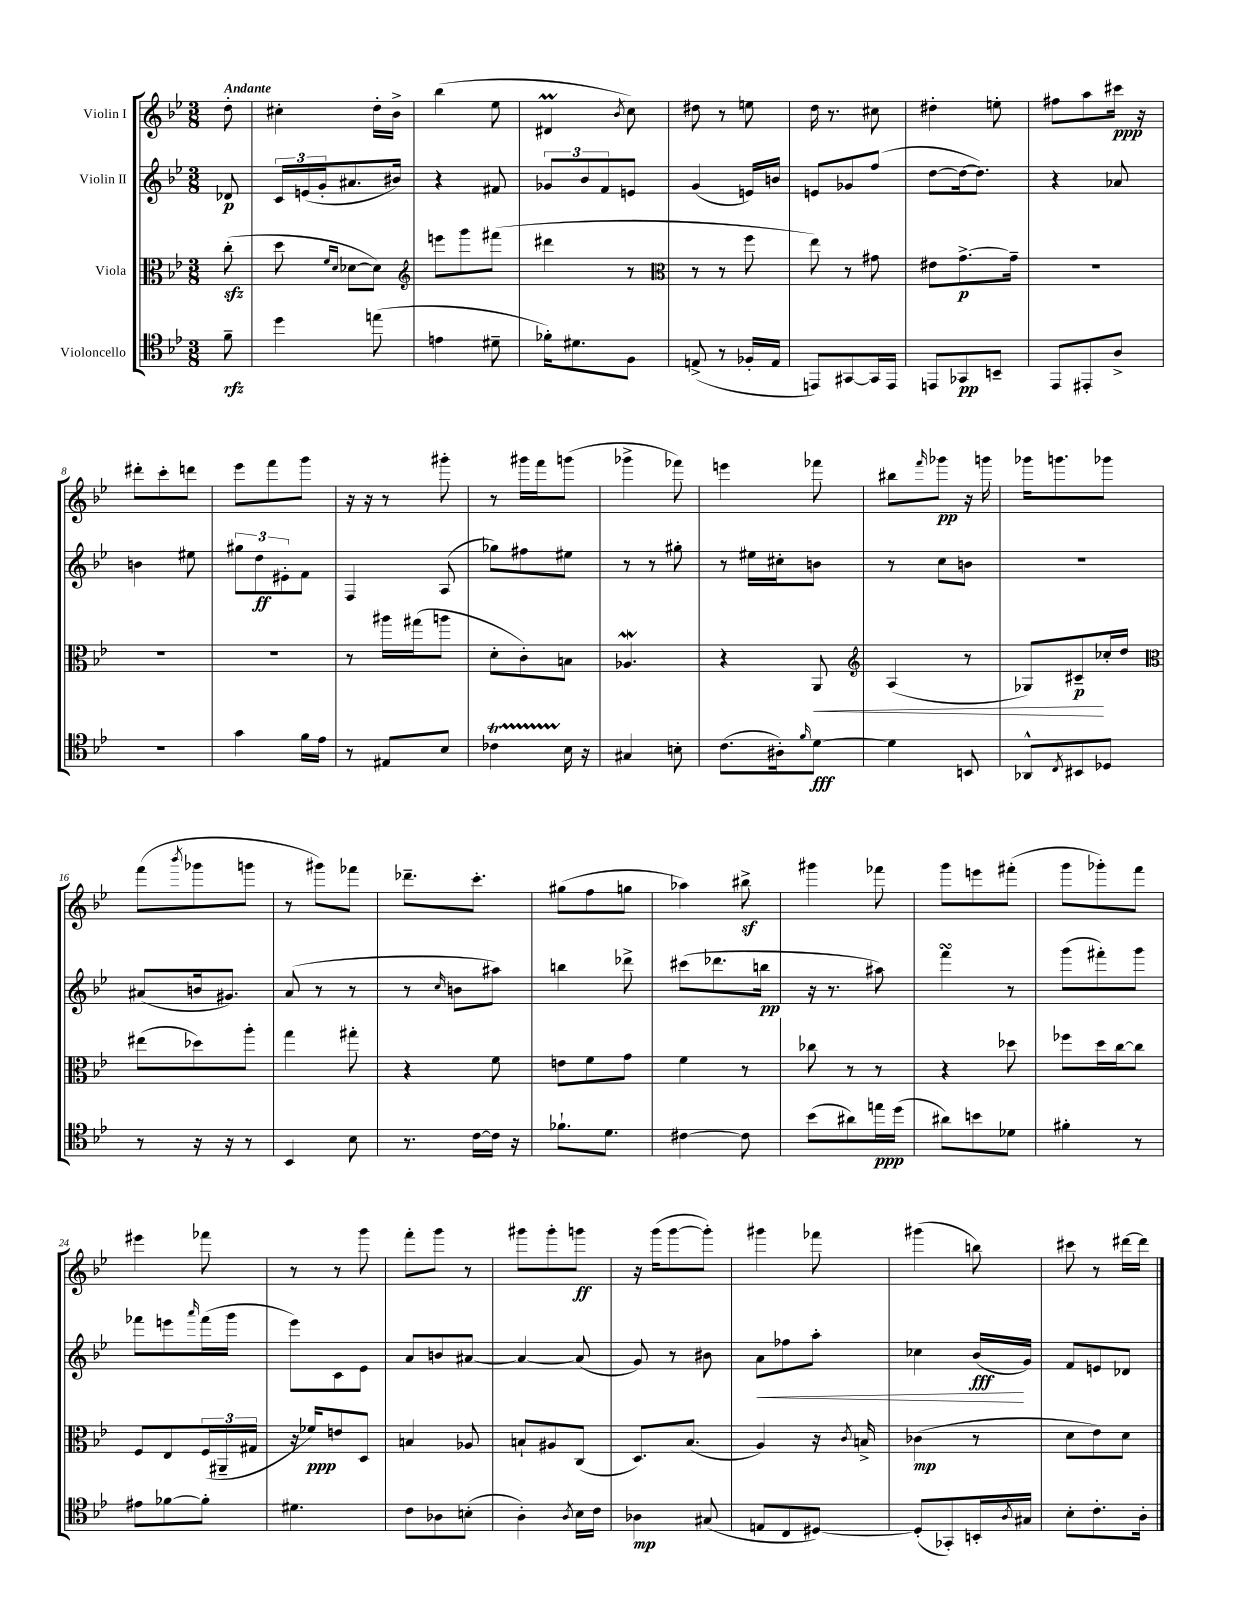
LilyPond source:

<<
\new StaffGroup <<
\new Staff = "s0" \with { instrumentName = "Violin I" } {
    \clef treble \key bes \major \numericTimeSignature \time 3/8 \partial 8 \tempo "Andante"
    d''8-. |
    cis''4-. d''16-. bes'16-> |
    bes''4( ees''8 |
    dis'4\prall \acciaccatura { bes'8 } c''8) |
    dis''8 r8 e''8 |
    d''16 r8. cis''8 |
    dis''4-. e''8-. |
    fis''8 a''8 cis'''16\ppp r16 |
    dis'''8-. c'''8-. d'''8 |
    ees'''8 f'''8 g'''8 |
    r16 r16 r8 gis'''8-. |
    r8 gis'''16 f'''16 g'''8( |
    ges'''4-> fes'''8) |
    e'''4 fes'''8 |
    bis''8 \grace { f'''16 } ges'''8\pp r16 g'''16 |
    ges'''16 g'''8. ges'''8 |
    f'''8( \acciaccatura { bes'''8 } ges'''8 g'''8 |
    r8 gis'''8) fes'''8 |
    des'''8.-- c'''8.-. |
    gis''8( f''8 g''8 |
    aes''4) bis''8->\sf |
    gis'''4 fes'''8 |
    g'''8 e'''8 fis'''8-.( |
    g'''8 ges'''8-.) f'''8 |
    eis'''4 fes'''8 |
    r8 r8 g'''8 |
    f'''8-. g'''8 r8 |
    gis'''8 gis'''8-. g'''8\ff |
    r16 g'''16( g'''8~ g'''8-.) |
    gis'''4 fes'''8 |
    gis'''4( b''8) |
    cis'''8 r8 dis'''16~ dis'''16 \bar "|." |
}
\new Staff = "s1" \with { instrumentName = "Violin II" } {
    \clef treble \key bes \major \numericTimeSignature \time 3/8 \partial 8
    des'8\p |
    \tuplet 3/2 { c'16 e'16( g'16-. } ais'8. bis'16) |
    r4 fis'8 |
    \tuplet 3/2 { ges'8 bes'8 f'8 } e'8 |
    g'4( e'16) b'16 |
    e'8 ges'8 f''8( |
    d''8~ d''16~ d''8.) |
    r4 aes'8 |
    b'4 eis''8 |
    \tuplet 3/2 { gis''8 d''8\ff eis'8-. } f'8 |
    f4 a8( |
    ges''8) fis''8 eis''8 |
    r8 r8 gis''8-. |
    r8 eis''16 cis''16-. b'8 |
    r8 c''8 b'8 |
    R4. |
    ais'8( b'16 gis'8.) |
    a'8( r8 r8 |
    r8 \grace { c''16 } b'8 ais''8) |
    b''4 des'''8-> |
    cis'''8( des'''8. b''16\pp |
    r16 r8. ais''8) |
    f'''4\turn r8 |
    g'''8( fis'''8-.) g'''8 |
    fes'''8 e'''8 \grace { a'''16 } fes'''16( g'''16 |
    ees'''8) c'8 ees'8 |
    a'8 b'8 ais'8~ |
    ais'4~ ais'8( |
    g'8) r8 bis'8 |
    a'8\< fes''8 a''8-. |
    ces''4 bes'16\fff\!( g'16) |
    f'8 e'8 des'8 \bar "|." |
}
\new Staff = "s2" \with { instrumentName = "Viola" } {
    \clef alto \key bes \major \numericTimeSignature \time 3/8 \partial 8
    c''8-.\sfz( |
    d''8 \grace { f'16 d'16 } des'8~ des'8) |
    \clef treble e'''8 g'''8 fis'''8( |
    dis'''4 r8 |
    \clef alto r8 r8 f''8 |
    ees''8) r8 gis'8 |
    eis'8 g'8.~->\p g'16-- |
    R4. |
    R4. |
    R4. |
    r8 ais''16 gis''16( a''8 |
    d'8-. c'8-.) b8 |
    aes4.\mordent |
    r4 a,8\< |
    \clef treble a4( r8 |
    ges8) cis'8--\p\! ces''16-. d''16 |
    \clef alto eis''8( des''8) a''8-. |
    g''4 gis''8-. |
    r4 f'8 |
    e'8 f'8 g'8 |
    f'4 r8 |
    ces''8 r8 r8 |
    r4 des''8 |
    fes''8 d''16 c''16~ c''8 |
    f8 ees8 \tuplet 3/2 { f16( ais,16-- gis16 } |
    r16 fes'16\ppp) e'8 d8 |
    b4 aes8 |
    b8-! ais8 c8( |
    d8.) bes8.( |
    a4) r16 \acciaccatura { c'8 } b16-> |
    ces'4\mp( r8 |
    d'8 ees'8) d'8 \bar "|." |
}
\new Staff = "s3" \with { instrumentName = "Violoncello" } {
    \clef tenor \key bes \major \numericTimeSignature \time 3/8 \partial 8
    f'8--\rfz |
    d''4 e''8( |
    e'4 dis'8-- |
    fes'16-.) dis'8. f8 |
    e8->( r8 fes16-. e16 |
    e,8) gis,8~ gis,16 e,16 |
    e,8 ges,8\pp b,8-- |
    ees,8 eis,8-. a8-> |
    r4. |
    g'4 f'16 ees'16 |
    r8 eis8 bes8 |
    ces'4\startTrillSpan bes16\stopTrillSpan r16 |
    gis4 b8-. |
    c'8.( ais16-.) \grace { f'16 } d'8~\fff |
    d'4 b,8 |
    aes,8-^ \acciaccatura { c8 } bis,8 des8 |
    r8 r16 r16 r8 |
    bes,4 bes8 |
    r8. c'16~ c'16 r16 |
    fes'8.-! d'8. |
    cis'4~ cis'8 |
    bes'8( ais'8) e''16\ppp d''16( |
    ais'8) b'8 des'8 |
    fis'4-. r8 |
    eis'8 fes'8~ fes'8-. |
    dis'4. |
    c'8 aes8 b8-.( |
    a4-.) \acciaccatura { a8 } bes16 c'16 |
    aes4\mp gis8( |
    e8 c8 dis8~) |
    dis8-.( ges,8-.) b,16-. \acciaccatura { a8 } gis16 |
    bes8-. c'8.-. a16-. \bar "|." |
}
>>
>>
